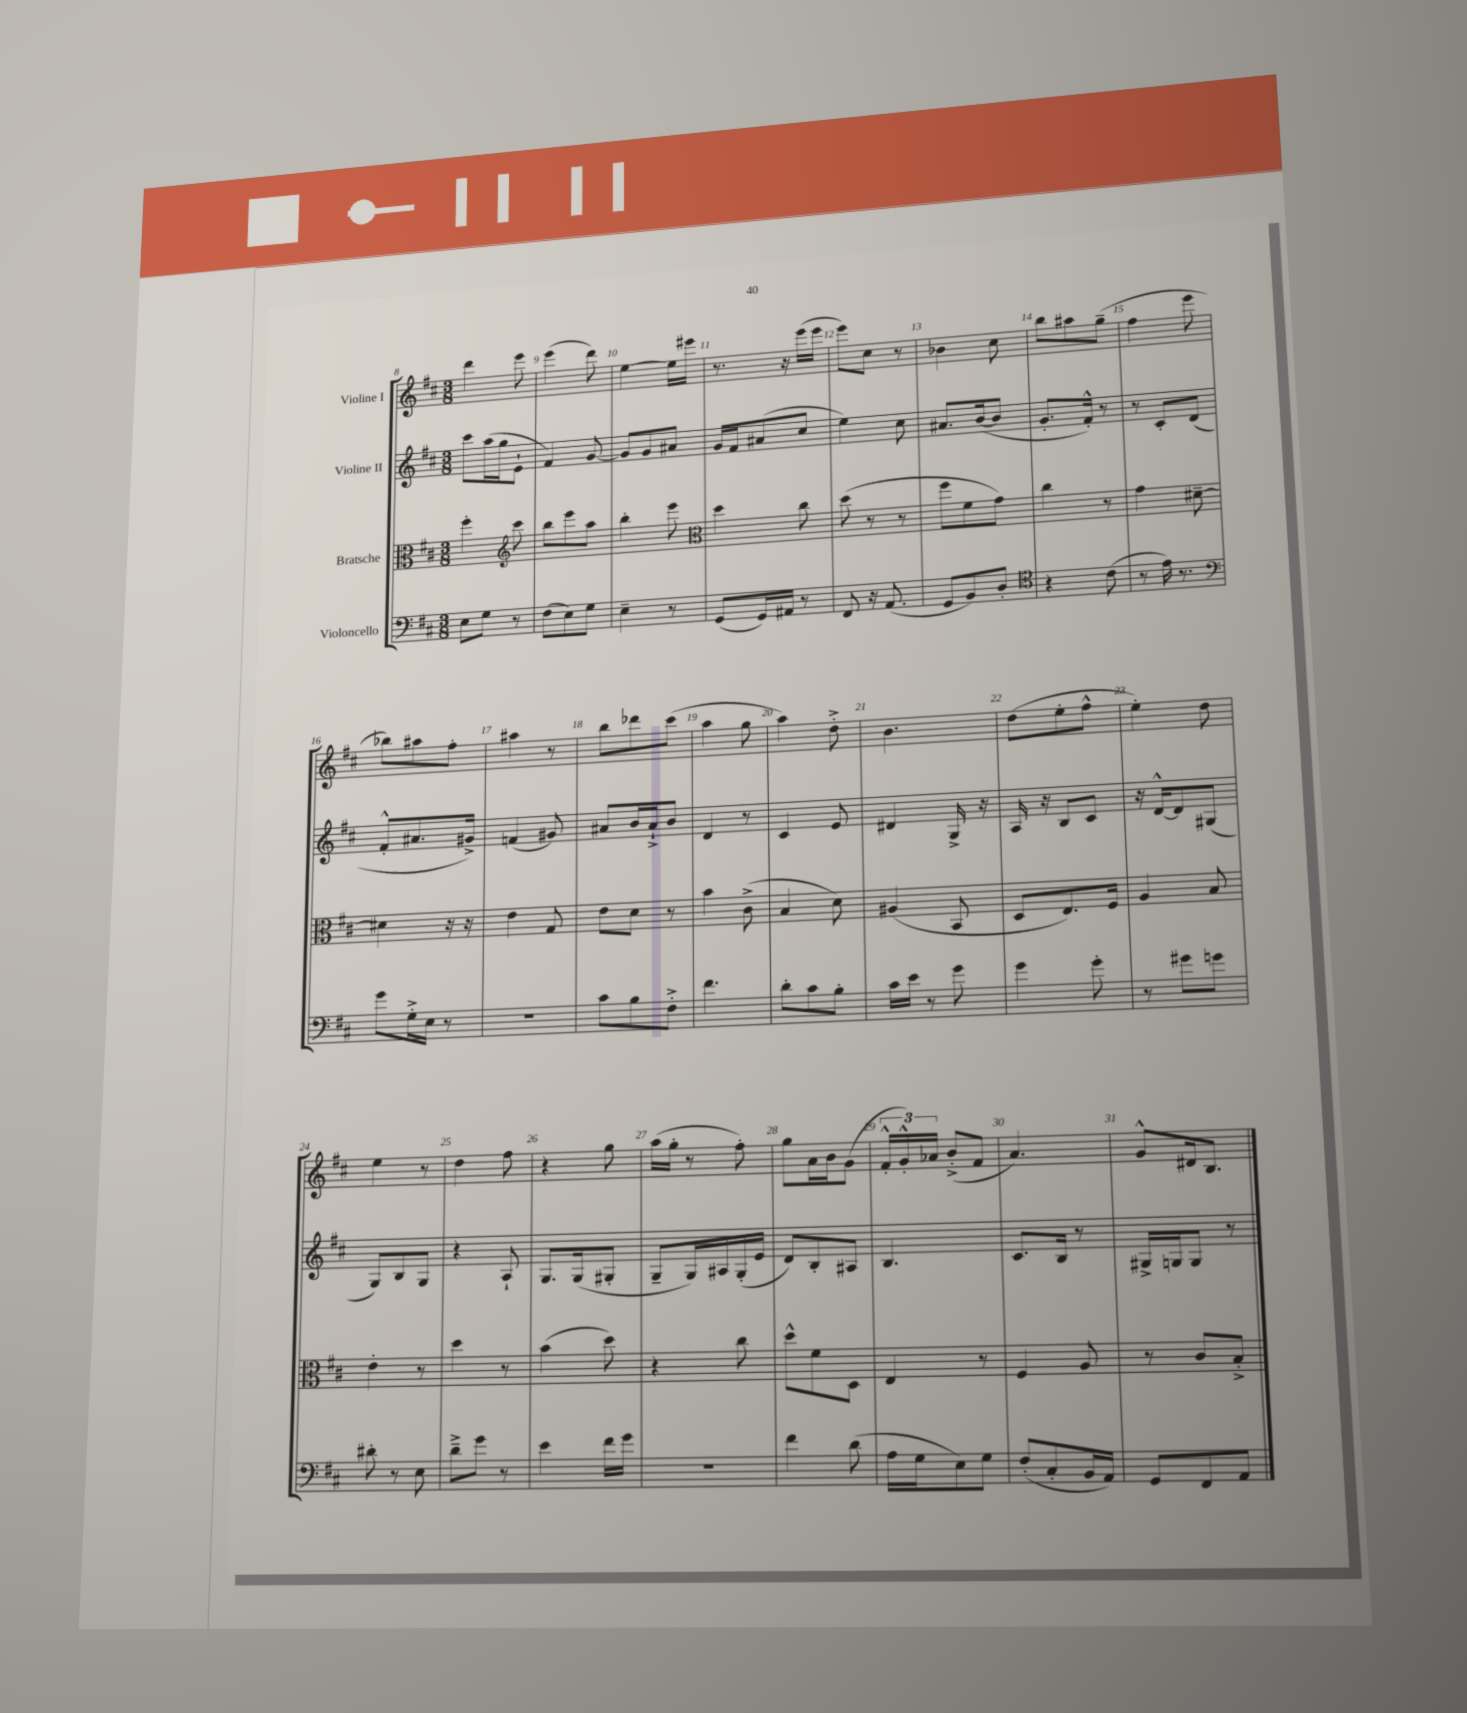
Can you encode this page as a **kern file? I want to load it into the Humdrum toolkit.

**kern	**kern	**kern	**kern
*part4	*part3	*part2	*part1
*staff4	*staff3	*staff2	*staff1
*I"Violoncello	*I"Bratsche	*I"Violine II	*I"Violine I
*clefF4	*clefC3	*clefG2	*clefG2
*k[f#c#]	*k[f#c#]	*k[f#c#]	*k[f#c#]
*M3/8	*M3/8	*M3/8	*M3/8
=8	=8	=8	=8
8E\L	4ff#'\	8ccc#\L	4ddd\
8G\J	.	(16aa\L	.
.	.	16gg\J	.
*	*clefG2	*	*
8r	8ccc#\	8e`\J	8eee\
=9	=9	=9	=9
(8F#\L	8bb\L	4f#/)	(4eee\
8E\)	8eee\	.	.
8G\J	8aa\J	[8g/	8ddd\)
=10	=10	=10	=10
4E~\	4bb'\	8g/L]	[4ee\
.	.	8g/	.
8r	8eee\	8a#X/J	16ee\LL]
.	.	.	16eee#X\JJ
=11	=11	=11	=11
*	*clefC3	*	*
(8GG/L	4dd\	16g/LL	8.r
.	.	16f#/J	.
16GG/L)	.	(8a#X/	.
16AA#X/JJ	.	.	16r
8r	8cc#\	8cc#/J	(16eee\LL
.	.	.	16eee\JJ
=12	=12	=12	=12
8FF#/	(8dd\	4ee\)	8eee\L)
16r	8r	.	8cc#\J
(8.AA/	.	.	.
.	8r	8cc#\	8r
=13	=13	=13	=13
8GG/L	8ff#\L	8.a#X/L	4b-X\
8BB/)	8f#\	.	.
.	.	([16b/k	.
8D'/J	8g\J)	8b/J]	8cc#\
=14	=14	=14	=14
*clefC4	*	*	*
4r	4cc#\	8.g'/L	8bb\L
.	.	.	8aa#X\
.	.	16f#'^^/Jk)	.
(8c#\	8r	8r	(8gg~\J
=15	=15	=15	=15
8r	4g\	8r	4ff#\
16e\)	.	8c#'/L	.
8.r	.	.	.
.	[8d#X~\	(8d/J	8eee\
!!LO:LB:g=z
=16	=16	=16	=16
*clefF4	*	*	*
8g\L	4d#X\]	8f#'^^/L	8bb-X\L)
16G'^\L	.	8.a#X/	8aa#X\
16E\JJ	.	.	.
8r	16r	.	8ff#'\J
.	16r	16g#X^/Jk)	.
=17	=17	=17	=17
4.r	4e\	(4fn/	4aa#X\
.	8G/	8g#X/)	8r
=18	=18	=18	=18
8c#\L	8e\L	8a#X/L	8bb\L
8B\	8d\J	16b/L	8ddd-X\
.	.	16a#`^/J	.
8F#'^\J	8r	8b/J	(8ccc#\J
=19	=19	=19	=19
4.f#\	4b\	4d/	4aa\
.	(8c#^\	8r	8gg\
=20	=20	=20	=20
8d'\L	4B/	4c#/	4aa\)
8c#\	.	.	.
8B'\J	8d\)	8e/	8dd'^\
=21	=21	=21	=21
16c#\LL	(4A#X/	4d#X/	4.b\
16e\JJ	.	.	.
8r	.	.	.
8g\	8BB/	16G^/	.
.	.	16r	.
=22	=22	=22	=22
4g\	8D/L	16A/	(8dd\L
.	.	16r	.
.	8.E/)	8B/L	8ee'\
8g'\	.	8c#/J	8ff#^^\J
.	16F#/Jk	.	.
=23	=23	=23	=23
8r	4A/	16r	4ee'\)
.	.	[16d^^/KL	.
8g#X\L	.	8d/]	.
8gn\J	8B/	(8G#X/J	8dd\
!!LO:LB:g=z
=24	=24	=24	=24
8d#X'\	4e'\	8G/L)	4ee\
8r	.	8B/	.
8E\	8r	8G/J	8r
=25	=25	=25	=25
8d~^\L	4dd\	4r	4dd\
8g\J	.	.	.
8r	8r	8A`/	8ff#\
=26	=26	=26	=26
4e\	(4b\	8.G/L	4r
.	.	(16G/k	.
16f#\LL	8dd\)	8G#X'/J	8gg\
16g\JJ	.	.	.
=27	=27	=27	=27
4.r	4r	8G~/L	(16aa\LL
.	.	.	16gg'\JJ
.	.	16G/L)	8r
.	.	16A#X/	.
.	8cc#\	(16G'/	8ff#'\)
.	.	16e/JJ	.
=28	=28	=28	=28
4f#\	8dd^^\L	8d/L)	8gg\L
.	8f#\	8B'/	16a\L
.	.	.	16b\J
(8d\	8D\J	8A#X/J	(8g\J
=29	=29	=29	=29
16A\LL	4E/	4.B/	24f#'^^/LL
.	.	.	24g'^^/)
16G\J	.	.	.
.	.	.	24a-X/JJ
8E\)	.	.	(8b'^/L
8G\J	8r	.	8f#/J
=30	=30	=30	=30
(8F#'/L	4F#/	8.c#/L	4.a/)
8C#'/	.	.	.
.	.	16B/Jk	.
16BB/L	8A/	8r	.
16AA/JJ)	.	.	.
=31	=31	=31	=31
8GG/L	8r	16G#X^/LL	8g^^/L
.	.	16Gn/J	.
8FF#/	8c#/L	8G/J	16d#X/k
.	.	.	8.B/J
8AA/J	8B'^/J	8r	.
==	==	==	==
*-	*-	*-	*-
